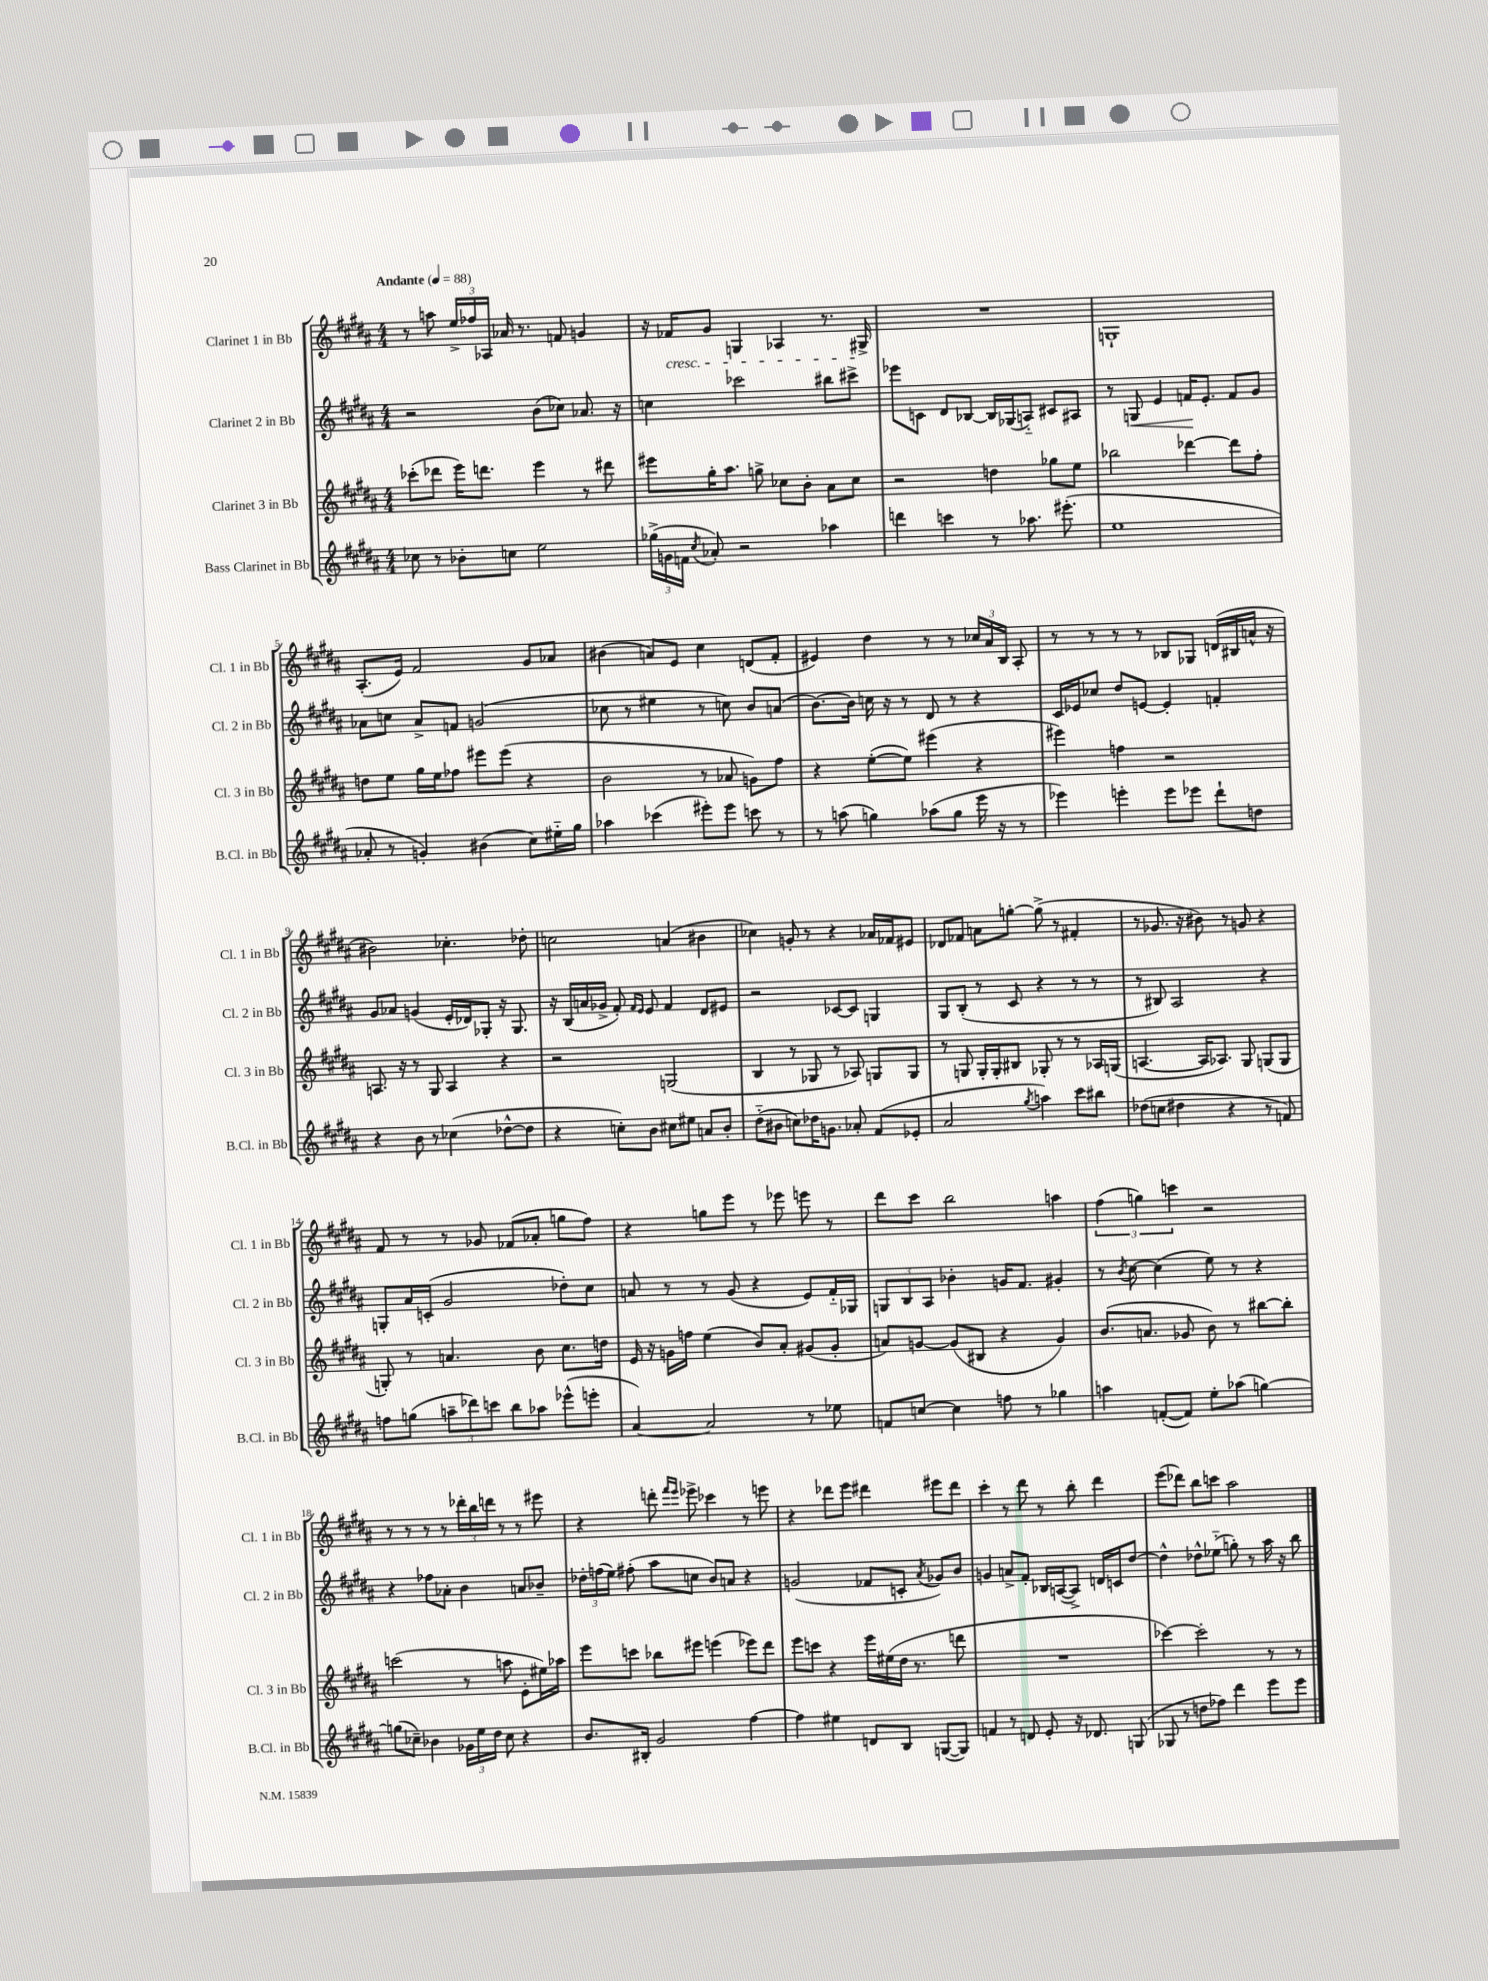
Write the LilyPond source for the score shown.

<<
\new StaffGroup <<
\new Staff = "s0" \with { instrumentName = "Clarinet 1 in Bb" shortInstrumentName = "Cl. 1 in Bb" } {
    \clef treble \key b \major \numericTimeSignature \time 4/4 \tempo "Andante" 4 = 88
    \autoBeamOff r8 a''8 \tuplet 3/2 { e''16[-> fes''16 aes16] } aes'16 r8. f'8 g'4 |
    r16 fes'16[\cresc gis'8] g4 aes4 r8. gis16->\! |
    R1 |
    g1-! |
    ais8.[-.( e'16]) fis'2 gis'8[ aes'8] |
    bis'4( a'8[) e'8] cis''4 d'8[( fis'8]-. |
    eis'4) dis''4 r8 r8 \tuplet 3/2 { ces''16[ ais'16 b16] } ais8-. |
    r8 r8 r8 r8 bes8[ ges8] d'16[( bis16 a'16]-^ r16 |
    bis'2) ces''4.-. des''8-. |
    c''2 a'4( bis'4 |
    ces''4) g'8-. r8 r4 aes'16[ fes'16 eis'8] |
    des'8[ fes'8] a'8[ g''8]~-. g''8->( r8 fis'4-. |
    r8 ges'8. r16 bis'8) r8 g'8 r4 |
    fis'8 r8 r8 ges'8 fes'8[( aes'8]-. g''8[ fis''8]) |
    r4 g''8[ e'''8] r8 ees'''8 e'''8 r8 |
    dis'''8[ cis'''8] b''2 a''4 |
    \tuplet 3/2 { fis''4( g''4) c'''4 } r2 |
    r8 r8 r8 r8 \tuplet 3/2 { des'''16[-. b''16 d'''16] } r8 r8 eis'''8 |
    r4 d'''8-. \grace { fis'''16[ e'''16] } ees'''8-> ces'''4 r8 e'''8 |
    r4 des'''8[ e'''8] dis'''4 eis'''8[ dis'''8] |
    cis'''4-. r8 dis'''8 r8 b''8-. dis'''4 |
    e'''8[( des'''8]) b''8[ c'''8] ais''2 \bar "|." |
}
\new Staff = "s1" \with { instrumentName = "Clarinet 2 in Bb" shortInstrumentName = "Cl. 2 in Bb" } {
    \clef treble \key b \major \numericTimeSignature \time 4/4
    \autoBeamOff r2 b'8[( ces''8]) aes'8. r16 |
    c''4 ces'''2 bis''8[ cis'''8]-> |
    ees'''8[ c'8] dis'8[ bes8]~ bes16[ ges16( a8]-_) cis'8[ ais8] |
    r8 g8\< e'4 f'16[\! e'8.]-. f'8[ gis'8] |
    aes'8[ c''8] aes'8[-> f'8] g'2( |
    ces''8 r8 eis''4 r8 c''8) b'8[ a'8]( |
    b'8.[~) b'16] c''16 r16 r8 dis'8 r8 r4 |
    cis'16[ ees'16 ces''8] dis''8[ e'8]~ e'4-. f'4-. |
    gis'8[ aes'8] g'4( e'16[-. des'16) ges8]-. r16 ges8. |
    r16 b16[( a'16 ges'16]-> fis'8-.) \grace { fis'16[ e'16] } e'8 fis'4 dis'8[ eis'8] |
    r2 ces'8[~ ces'8] g4 |
    gis8[ b8]-.( r8 cis'8 r4 r8 r8 |
    r8 bis8) ais2 r4 |
    g8[-. ais'16 c'16]-.( gis'2 des''8[-.) cis''8] |
    a'8 r8 r8 gis'8( r4 e'8[) fis'16-_ ges16] |
    \tuplet 3/2 { g8[ b8 ais8] } bes'4-. g'16[ fis'8.] gis'4-. |
    r8 \acciaccatura { b'8 } cis''8~ cis''4( e''8) r8 r4 |
    r4 fes''8[ aes'8]-. b'4 a'8[ bes'8]-- |
    \tuplet 3/2 { des''16[-. f''16( e''16]) } fis''8-.( ais''8[ c''8] b'8[) a'8] r4 |
    g'2( fes'8[ c'8]-. \acciaccatura { ais'8 } ges'8[) b'8] |
    g'4 a'8[-> fis'8]-. bes16[ a16~( a8]->) d'16[ c'16 dis''8]~ |
    dis''4-^ des''8[-^ ees''8]-_( g''8-.) r8 ais''16 r16 b''8 \bar "|." |
}
\new Staff = "s2" \with { instrumentName = "Clarinet 3 in Bb" shortInstrumentName = "Cl. 3 in Bb" } {
    \clef treble \key b \major \numericTimeSignature \time 4/4
    \autoBeamOff ces'''8[-.( des'''8] e'''16[) d'''8.] e'''4 r8 dis'''8 |
    eis'''8[ gis''16-. ais''8.] g''8-> ces''8[ b'8]-. ais'8[ ces''8] |
    r2 d''4 ges''8[ e''8] |
    bes''2 des'''4~ des'''8[ fis''8]-. |
    d''8[ e''8] gis''16[ e''16 fes''8] eis'''8[ eis'''8]( r4 |
    b'2 r8 aes'8 g'8[) fis''8] |
    r4 e''8[~-.( e''8]) eis'''4( r4 |
    eis'''4) f''4 r2 |
    a8. r16 r8 gis8 a4 r4 |
    r2 g2( |
    b4 r8 ges8 r8 aes8) g8[ g8] |
    r8 g8 g16[-. g16-. bis8] ges8-. r8 r8 aes16[ g16]( |
    a4.~ a16[ aes8.]) gis8 g8[( g8] |
    g8-.) r8 a'4. b'8 cis''8.[ d''16] |
    e'16 r16 g'16[ f''16] e''4( b'8[) ais'8]-. gis'8[( gis'8]-. |
    a'8[) g'8]~ g'8[( bis8] r4 g'4) |
    b'8.[( a'8.] ges'8 b'8) r8 bis''8[~ bis''8]-. |
    c'''2( r8 a''8 e'8[-. eis''16) aes''16] |
    e'''8[ c'''8] bes''8[ eis'''8] e'''4( ees'''8[) dis'''8] |
    e'''8[ c'''8] r4 e'''16[ eis''16( dis''16] r8. d'''8 |
    R1 |
    ces'''4~) ces'''2-. r8 r8 \bar "|." |
}
\new Staff = "s3" \with { instrumentName = "Bass Clarinet in Bb" shortInstrumentName = "B.Cl. in Bb" } {
    \clef treble \key b \major \numericTimeSignature \time 4/4
    \autoBeamOff ces''8 r8 bes'8[-. c''8] e''2 |
    \tuplet 3/2 { ges''16[->( g'16 f'16] } \acciaccatura { cis''8 } aes'8-.) r2 aes''4 |
    d'''4 c'''4 r8 aes''8. eis'''8.-.( |
    e''1 |
    aes'8-. r8 g'4-.) bis'4( cis''8[) eis''16-_ gis''16] |
    aes''4 ces'''4( eis'''8[-.) eis'''8] c'''8 r8 |
    r8 a''8( g''4) aes''8[( g''8] e'''16 r16 r8 |
    ees'''4) e'''4-. e'''8[ ees'''8] dis'''8[-! d''8] |
    r4 b'8 r8 ces''4( des''8[~-^ des''8] |
    r4 c''8[-.) b'8] cis''8[ eis''8] a'8[ b'8]-. |
    dis''8[-_( bis'8] c''8[) des''16 g'8.] aes'8-. fis'8[( ees'8]-. |
    ais'2 \acciaccatura { gis''8 } a''4) cis'''8[ bis''8] |
    des''8[( c''8] dis''4 r4 r8 f'8) |
    f''8[ g''8]( \tuplet 3/2 { a''8[-- des'''8) c'''8] } b''8[ aes''8] ees'''8[-^( e'''8]-. |
    ais'4~) ais'2 r8 ees''8 |
    f'8[ c''8]~ c''4 f''8 r8 ges''4 |
    a''4 f'8[~-.( f'8]) e''8[-. aes''8]( g''4~) |
    g''8[( ces''8]--) bes'4 \tuplet 3/2 { ges'16[ e''16 dis''16] } ces''8 r4 |
    b'8.[ bis16]-. gis'2 fis''4~ |
    fis''4 eis''4 d'8[ b8] g8[~( g8]) |
    f'4 r8 d'8 e'8-. r16 des'8. g8( |
    ges8 r8 d''8[ fes''8]) dis'''4 e'''8[ e'''8] \bar "|." |
}
>>
>>
